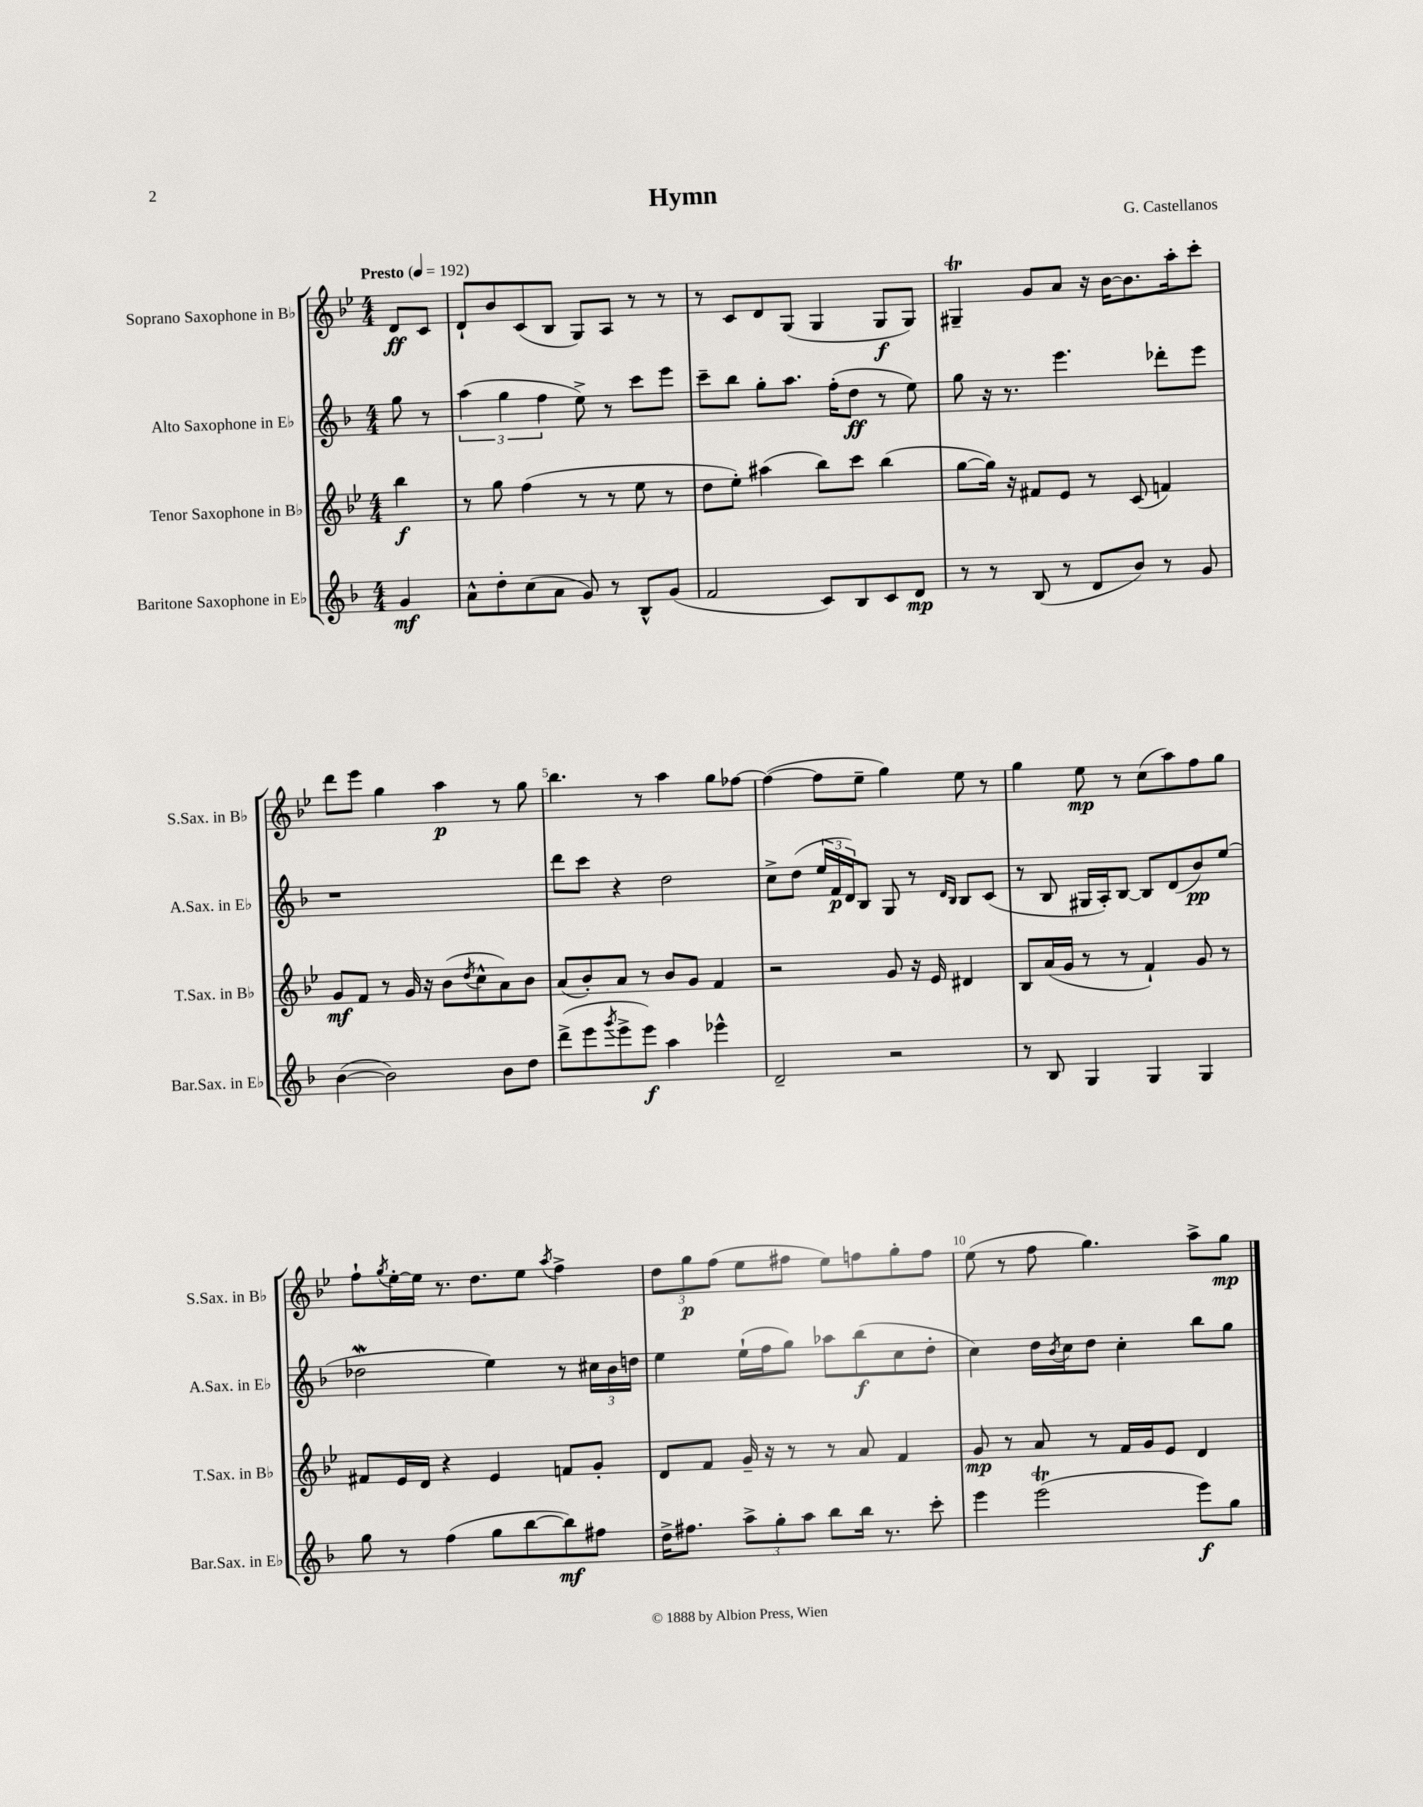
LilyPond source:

\header { title = "Hymn" composer = "G. Castellanos" }
<<
\new StaffGroup <<
\new Staff = "s0" \with { instrumentName = "Soprano Saxophone in Bb" shortInstrumentName = "S.Sax. in Bb" } {
    \clef treble \key bes \major \numericTimeSignature \time 4/4 \partial 4 \tempo "Presto" 4 = 192
    d'8\ff c'8 |
    d'8-! bes'8 c'8( bes8 g8) a8 r8 r8 |
    r8 c'8 d'8 g8( g4 g8\f g8) |
    gis4--\trill g'8 a'8 r16 bes'16~ bes'8. a''16-. c'''8-. |
    d'''8 ees'''8 g''4 a''4\p r8 g''8 |
    bes''4. r8 a''4 g''8 fes''8~ |
    fes''4~( fes''8 ees''8-- g''4) ees''8 r8 |
    g''4 ees''8\mp r8 c''8( a''8) f''8 g''8 |
    f''8-! \acciaccatura { g''8 } ees''16~-. ees''16 r8. d''8. ees''8 \acciaccatura { a''8 } f''4-> |
    \tuplet 3/2 { d''8 g''8\p f''8( } ees''8 fis''8 ees''8) f''8 g''8-. f''8 |
    ees''8( r8 f''8 g''4.) a''8-> g''8\mp \bar "|." |
}
\new Staff = "s1" \with { instrumentName = "Alto Saxophone in Eb" shortInstrumentName = "A.Sax. in Eb" } {
    \clef treble \key f \major \numericTimeSignature \time 4/4 \partial 4
    g''8 r8 |
    \tuplet 3/2 { a''4( g''4 f''4 } e''8->) r8 c'''8 e'''8 |
    c'''8-- bes''8 g''8-. a''8. f''16-.( d''8\ff r8 e''8) |
    g''8 r16 r8. e'''4. des'''8-. e'''8 |
    r1 |
    d'''8 c'''8 r4 d''2 |
    c''8-> d''8( \tuplet 3/2 { e''16 f'16\p d'16) } bes8 g8 r8 \grace { d'16 bes16 } bes8 c'8( |
    r8 bes8 gis16 a16-.) bes8~ bes8 d'8( bes'8\pp) e''8( |
    des''2\mordent e''4) r8 \tuplet 3/2 { cis''16 bes'16 d''16 } |
    e''4 e''16-!( f''16 g''8) aes''8 bes''8\f( c''8 d''8-. |
    c''4) d''16 \acciaccatura { bes'8 } c''16 d''8 c''4-. bes''8 g''8 \bar "|." |
}
\new Staff = "s2" \with { instrumentName = "Tenor Saxophone in Bb" shortInstrumentName = "T.Sax. in Bb" } {
    \clef treble \key bes \major \numericTimeSignature \time 4/4 \partial 4
    bes''4\f |
    r8 g''8 f''4( r8 r8 ees''8 r8 |
    d''8 ees''8-.) ais''4( bes''8) c'''8 bes''4( |
    g''8~ g''16) r16 fis'8 ees'8 r8 c'8( f'4) |
    g'8\mf f'8 r8 g'16 r16 bes'8( \acciaccatura { d''8 } c''8-^ a'8) bes'8 |
    a'8( bes'8-.) a'8 r8 bes'8 g'8 f'4 |
    r2 g'8 r16 ees'16 dis'4 |
    bes8 a'16( g'16 r8 r8 f'4-!) g'8 r8 |
    fis'8 ees'16 d'16 r4 ees'4 f'8 g'8-. |
    d'8 f'8 g'16-- r16 r8 r8 a'8 f'4 |
    g'8\mp r8 a'8 r8 f'16 g'16 ees'8 d'4 \bar "|." |
}
\new Staff = "s3" \with { instrumentName = "Baritone Saxophone in Eb" shortInstrumentName = "Bar.Sax. in Eb" } {
    \clef treble \key f \major \numericTimeSignature \time 4/4 \partial 4
    g'4\mf |
    a'8-^ d''8-. c''8( a'8 g'8) r8 bes8-^ g'8( |
    f'2 c'8) bes8 c'8 d'8\mp |
    r8 r8 bes8( r8 d'8 bes'8) r8 g'8 |
    bes'4~( bes'2) bes'8 d''8 |
    d'''8->( e'''8 \acciaccatura { g'''8 } e'''8-> e'''8\f) a''4 ees'''4-^ |
    d'2-- r2 |
    r8 bes8 g4 g4 g4 |
    g''8 r8 f''4( g''8 bes''8~ bes''8\mf) fis''8 |
    d''16-> fis''8. \tuplet 3/2 { a''8-> g''8-. a''8 } bes''8 bes''16 r8. c'''8-. |
    e'''4 e'''2\trill( e'''8\f) g''8 \bar "|." |
}
>>
>>
\layout { \context { \Score \override BarNumber.break-visibility = ##(#f #t #t) barNumberVisibility = #(every-nth-bar-number-visible 5) } }
